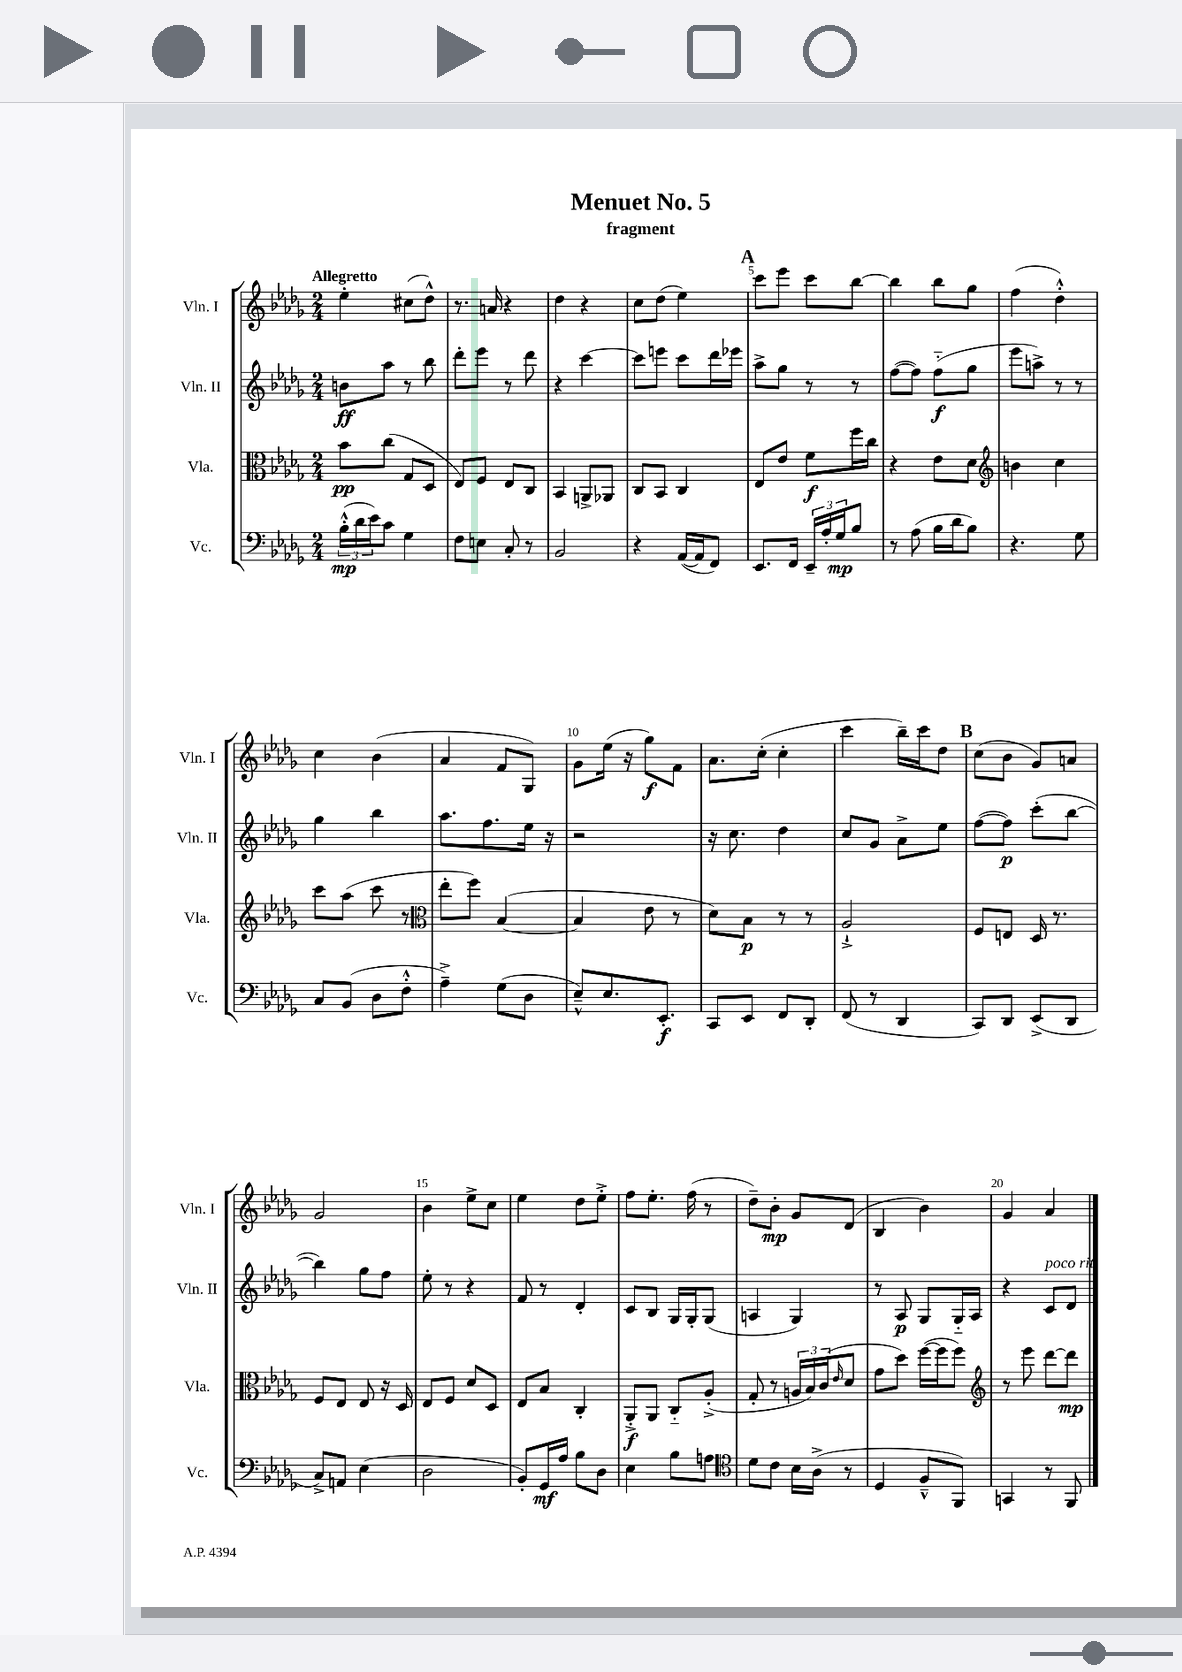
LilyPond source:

\header { title = "Menuet No. 5" subtitle = "fragment" }
<<
\new StaffGroup <<
\new Staff = "s0" \with { instrumentName = "Vln. I" shortInstrumentName = "Vln. I" } {
    \clef treble \key des \major \numericTimeSignature \time 2/4 \tempo "Allegretto"
    ees''4-. cis''8( des''8-^) |
    r8. a'16 r4 |
    des''4 r4 |
    c''8 des''8( ees''4) |
    \mark \markup { \bold "A" } c'''8 ees'''8 c'''8 bes''8~ |
    bes''4 bes''8 ges''8 |
    f''4( des''4-.-^) |
    c''4 bes'4( |
    aes'4 f'8 ges8) |
    ges'8 ees''16( r16 ges''8\f) f'8 |
    aes'8. c''16-.( c''4-. |
    c'''4 bes''16--) c'''16 des''8 |
    \mark \markup { \bold "B" } c''8( bes'8 ges'8) a'8 |
    ges'2 |
    bes'4 ees''8-> c''8 |
    ees''4 des''8 ees''8-.-> |
    f''8 ees''8.-. f''16( r8 |
    des''8--) bes'8-.\mp ges'8 des'8( |
    bes4 bes'4) |
    ges'4 aes'4 \bar "|." |
}
\new Staff = "s1" \with { instrumentName = "Vln. II" shortInstrumentName = "Vln. II" } {
    \clef treble \key des \major \numericTimeSignature \time 2/4
    b'8\ff aes''8 r8 bes''8 |
    des'''8-. ees'''8 r8 des'''8 |
    r4 c'''4~ |
    c'''8 e'''8 c'''8 des'''16 ees'''16 |
    \mark \markup { \bold "A" } aes''8-> ges''8 r8 r8 |
    f''8~( f''8) f''8-_\f( ges''8 |
    ees'''8 a''8->) r8 r8 |
    ges''4 bes''4 |
    aes''8. f''8. ees''16 r16 |
    r2 |
    r16 c''8. des''4 |
    c''8 ges'8 aes'8-> ees''8 |
    \mark \markup { \bold "B" } f''8~( f''8\p) c'''8-.( bes''8~ |
    bes''4) ges''8 f''8 |
    ees''8-. r8 r4 |
    f'8 r8 des'4-. |
    c'8 bes8 ges16 ges16-. ges8( |
    a4 ges4) |
    r8 aes8\p ges8 ges16-_ aes16 |
    r4 c'8^\markup { \italic "poco rit." } des'8 \bar "|." |
}
\new Staff = "s2" \with { instrumentName = "Vla." shortInstrumentName = "Vla." } {
    \clef alto \key des \major \numericTimeSignature \time 2/4
    bes'8\pp c''8( ges8 des8 |
    ees8) f8 ees8 c8 |
    bes,4 a,8-> aes,8 |
    c8 bes,8 c4 |
    \mark \markup { \bold "A" } ees8 ees'8 f'8\f f''16 c''16 |
    r4 ees'8 des'8 |
    \clef treble b'4 c''4 |
    c'''8 aes''8( c'''8 r8 |
    \clef alto ees''8-. f''8) bes4~( |
    bes4 ees'8 r8 |
    des'8) bes8\p r8 r8 |
    aes2-!-> |
    \mark \markup { \bold "B" } f8 e8 des16 r8. |
    f8 ees8 ees8 r16 des16 |
    ees8 f8 des'8 des8 |
    ees8 bes8 c4-. |
    aes,8-.->\f aes,8 c8-_ aes8-.->( |
    ges8-. r8 \tuplet 3/2 { a16 bes16) c'16( } \grace { ees'16 } des'8 |
    ges'8 des''8) f''16~( f''16 f''8) |
    \clef treble r8 ees'''8 des'''8~ des'''8\mp \bar "|." |
}
\new Staff = "s3" \with { instrumentName = "Vc." shortInstrumentName = "Vc." } {
    \clef bass \key des \major \numericTimeSignature \time 2/4
    \tuplet 3/2 { bes16-.-^\mp( des'16 ees'16) } c'8 ges4 |
    f8 e8 c8-. r8 |
    bes,2 |
    r4 aes,16~( aes,16 f,8) |
    \mark \markup { \bold "A" } ees,8. f,16 \tuplet 3/2 { ees,16-- aes16-. ges16\mp } bes8 |
    r8 aes8( bes16 des'16 bes8) |
    r4. ges8 |
    c8 bes,8( des8 f8-.-^ |
    aes4--->) ges8( des8 |
    ees8---^) ees8. ees,8.-.\f |
    c,8 ees,8 f,8 des,8-. |
    f,8( r8 des,4 |
    \mark \markup { \bold "B" } c,8) des,8 ees,8->( des,8 |
    c8->) a,8 ees4( |
    des2 |
    bes,8-.) ges,16\mf aes16 bes8 des8 |
    ees4 bes8 a8 |
    \clef tenor des'8 c'8 bes16 aes16->( r8 |
    des4 f8---^ f,8) |
    g,4 r8 f,8 \bar "|." |
}
>>
>>
\layout { \context { \Score \override BarNumber.break-visibility = ##(#f #t #t) barNumberVisibility = #(every-nth-bar-number-visible 5) } }
